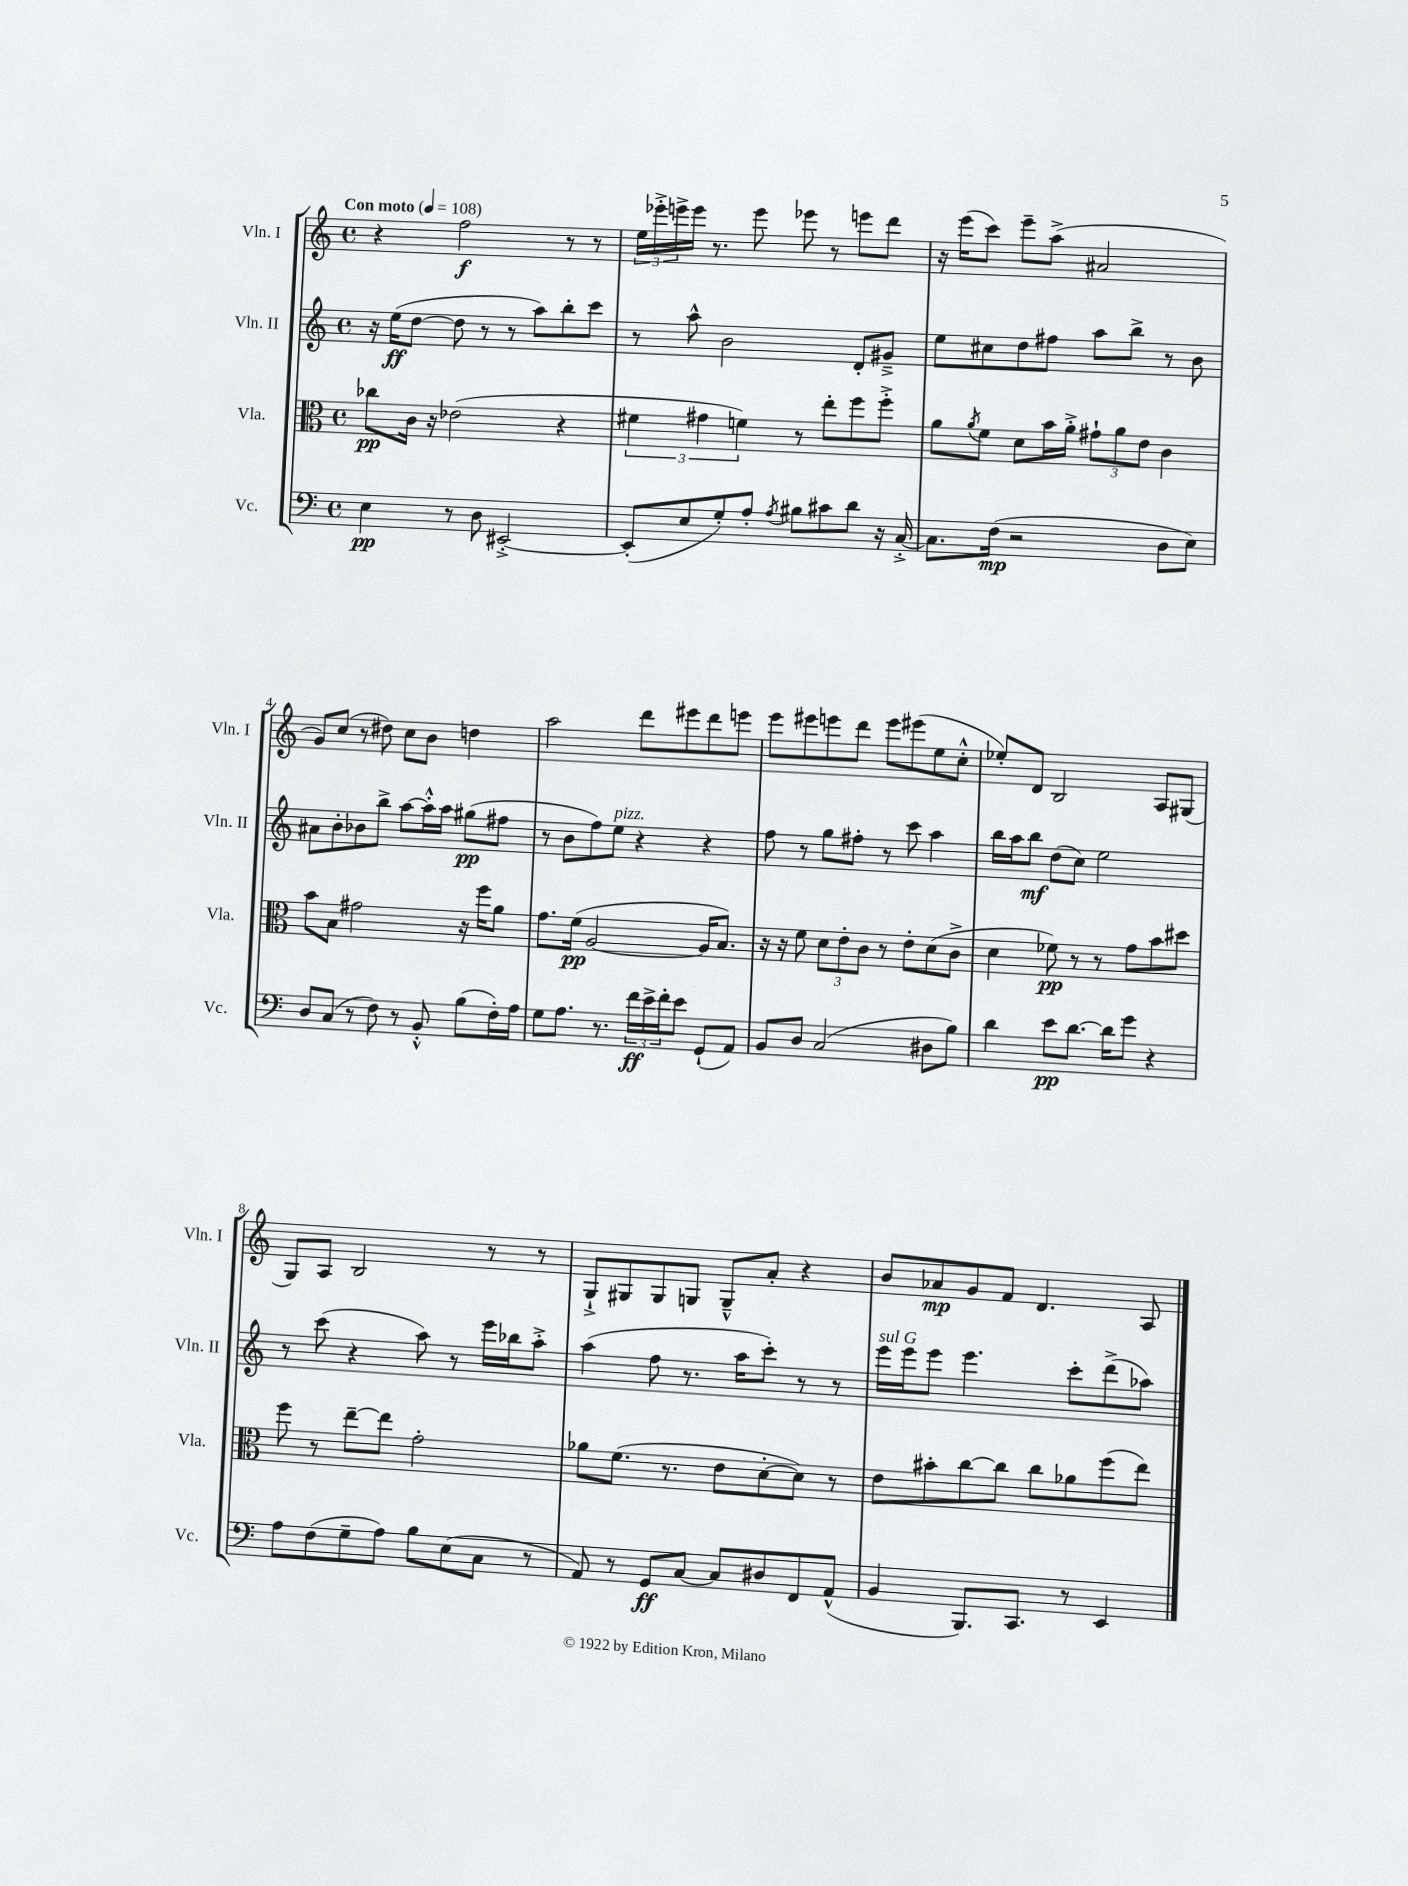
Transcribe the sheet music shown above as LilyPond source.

<<
\new StaffGroup <<
\new Staff = "s0" \with { instrumentName = "Vln. I" shortInstrumentName = "Vln. I" } {
    \clef treble \key c \major \defaultTimeSignature \time 4/4 \tempo "Con moto" 4 = 108
    r4 f''2\f r8 r8 |
    \tuplet 3/2 { e''16 ees'''16-.-> e'''16-> } e'''16 r8. e'''8 ees'''8 r8 e'''8 d'''8 |
    r16 e'''16( c'''8) e'''8-- a''8->( ais'2 |
    g'8) c''8( r8 dis''8) c''8 b'8 d''4 |
    a''2 d'''8 eis'''8 d'''8 e'''8 |
    e'''8 eis'''8 e'''8 d'''8 e'''8 eis'''8( e''8 c''8-.-^ |
    ees''8-.) d'8 b2 a8 gis8( |
    g8) a8 b2 r8 r8 |
    g8-!-> gis8 gis8 g8 g8---^ a'8-. r4 |
    b'8 aes'8\mp g'8 f'8 d'4. a8 \bar "|." |
}
\new Staff = "s1" \with { instrumentName = "Vln. II" shortInstrumentName = "Vln. II" } {
    \clef treble \key c \major \defaultTimeSignature \time 4/4
    r16 e''16\ff( d''8~ d''8 r8 r8 a''8) b''8-. c'''8 |
    r8 a''8-^ b'2 d'8-. gis'8---> |
    e''8 cis''8 d''8 fis''8 a''8 b''8-> r8 b'8 |
    ais'8 b'8-. bes'8 b''8-> a''8~ a''16-.-^ a''16 gis''8\pp( fis''8 |
    r8 b'8 f''8) e''8^\markup { \italic "pizz." } r4 r4 |
    f''8 r8 g''8 fis''8-. r8 c'''8 a''4 |
    b''16 a''16 b''8\mf d''8( c''8) e''2 |
    r8 c'''8( r4 a''8) r8 e'''16 bes''16 a''8-.-> |
    a''4( f''8 r8. a''16 c'''8-.) r8 r8 |
    e'''16^\markup { \italic "sul G" } e'''16 e'''8 e'''4. c'''8-. d'''8->( aes''8) \bar "|." |
}
\new Staff = "s2" \with { instrumentName = "Vla." shortInstrumentName = "Vla." } {
    \clef alto \key c \major \defaultTimeSignature \time 4/4
    ces''8\pp c'16 r16 ees'2( r4 |
    \tuplet 3/2 { fis'4 gis'4 f'4) } r8 e''8-. f''8 f''8-.-> |
    a'8 \acciaccatura { a'8 } f'8 d'8 b'16 a'16-.-> \tuplet 3/2 { gis'8-! a'8 e'8 } c'4 |
    b'8 b8 gis'2 r16 f''16 a'8 |
    g'8. f'16\pp( a2~ a16 b8.) |
    r16 r16 f'8 \tuplet 3/2 { d'8 e'8-. c'8 } r8 e'8-. d'8( c'8-> |
    d'4 fes'8\pp) r8 r8 g'8 b'8 dis''8 |
    f''8 r8 e''8~-- e''8 g'2-. |
    aes'8 f'8.( r8. e'8 d'8~-. d'8) r8 |
    e'8 bis'8-. c''8~ c''8 c''8 aes'8 f''8( e''8) \bar "|." |
}
\new Staff = "s3" \with { instrumentName = "Vc." shortInstrumentName = "Vc." } {
    \clef bass \key c \major \defaultTimeSignature \time 4/4
    e4\pp r8 d8 eis,2~-.-> |
    eis,8-.( e8 g8-.) a8-. \acciaccatura { a8 } bis8 cis'8 d'8 r16 c16~-.-> |
    c8. f16\mp( r2 d8 e8) |
    d8 c8( r8 f8) r8 b,8-.-^ b8( f16-.) a16 |
    g8 a8. r8. \tuplet 3/2 { f'16\ff e'16-> f'16-. } e'8 g,8-!( a,8) |
    b,8 d8 c2( dis8 b8) |
    d'4 e'8\pp d'8.~ d'16 g'8 r4 |
    a8 f8( g8-- a8) b8 e8( c8 r8 |
    a,8) r8 g,8\ff c8~ c8 dis8 f,8 a,8-^( |
    b,4 b,,8.) c,8. r8 e,4 \bar "|." |
}
>>
>>
